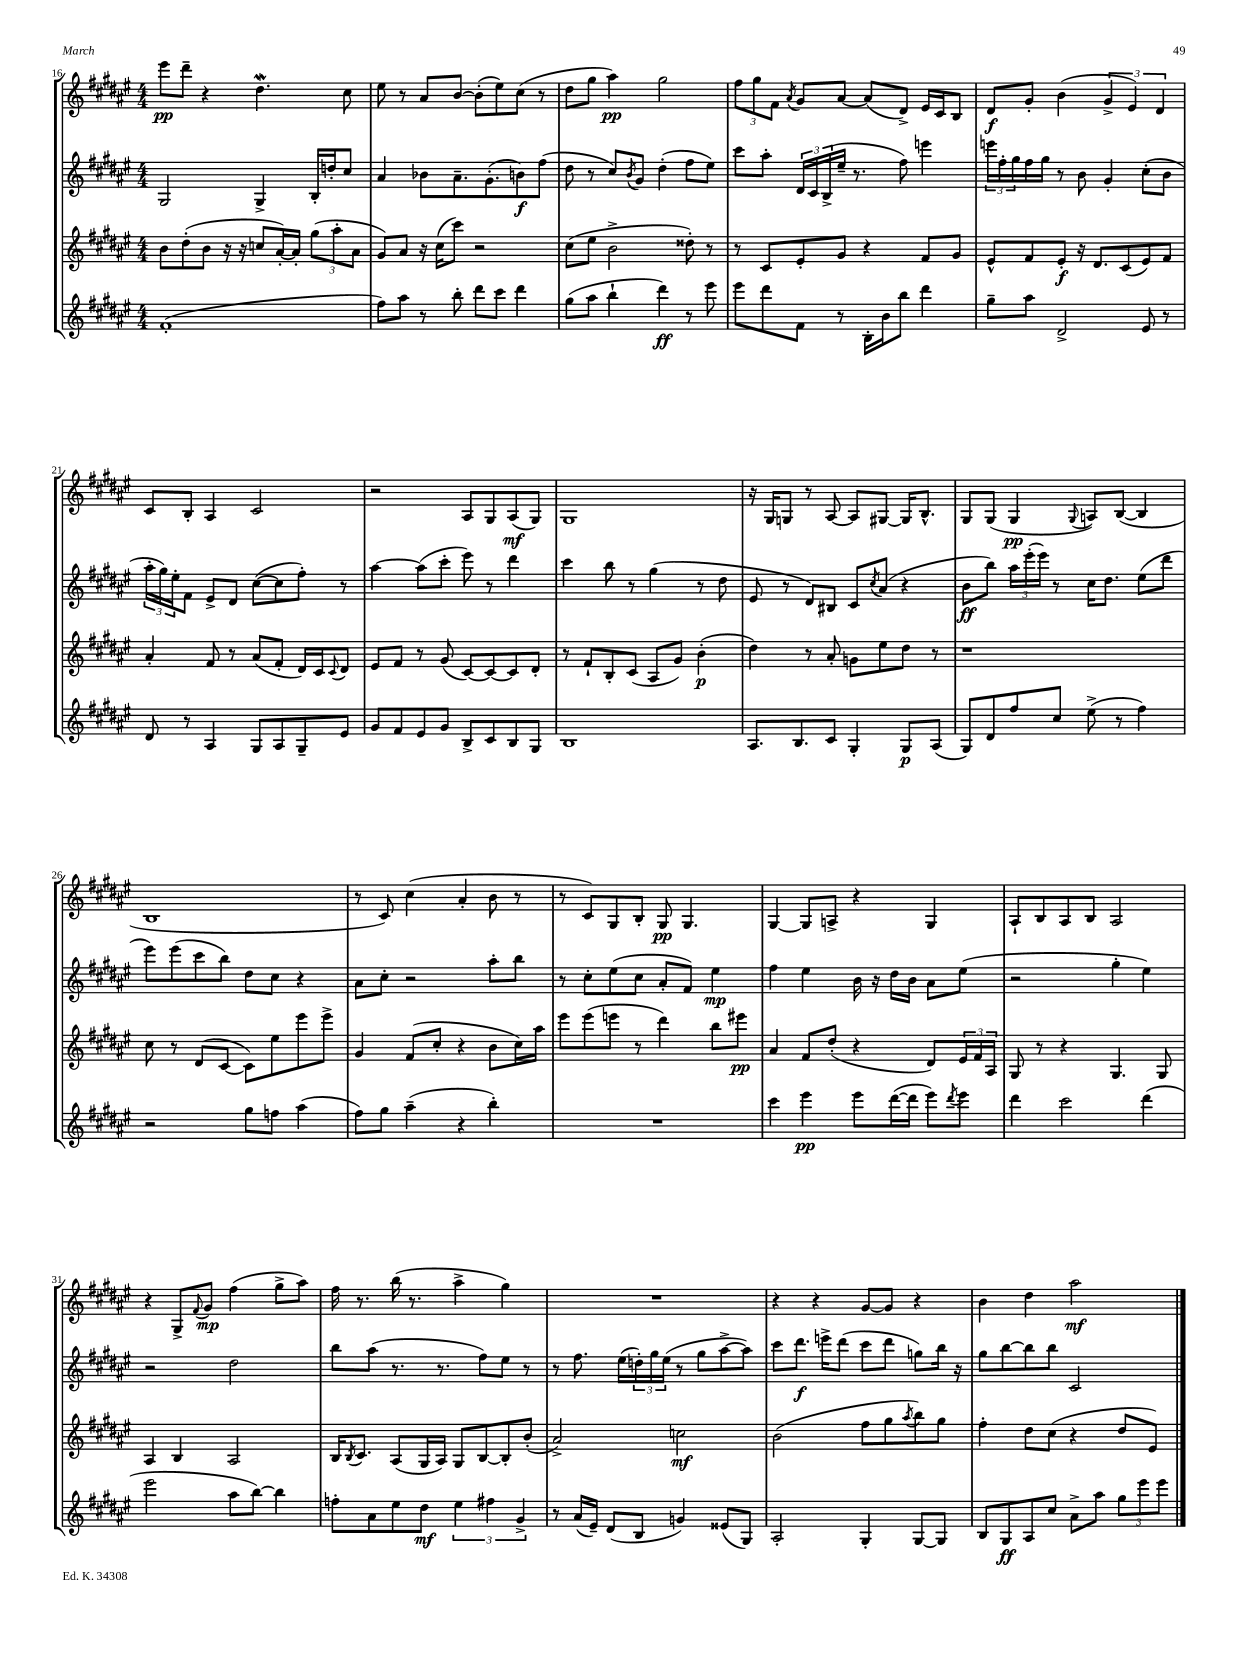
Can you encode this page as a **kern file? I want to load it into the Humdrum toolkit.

**kern	**kern	**kern	**kern
*staff4	*staff3	*staff2	*staff1
*clefG2	*clefG2	*clefG2	*clefG2
*k[f#c#g#d#a#e#]	*k[f#c#g#d#a#e#]	*k[f#c#g#d#a#e#]	*k[f#c#g#d#a#e#]
*M4/4	*M4/4	*M4/4	*M4/4
(1f#'	8b\L	2G#/	8eee#\L
.	(8dd#'\	.	8ddd#~\J
.	8b\J	.	4r
.	16r	.	.
.	16r	.	.
.	8cc/L	4G#^/	4.dd#\
.	[16a#'/L)	.	.
.	16a#'/]JJ	.	.
.	(12gg#\L	16B'/LL	.
.	.	16dd'/J	.
.	12aa#'\	.	.
.	.	8cc#/J	8cc#\
.	12a#\J	.	.
=	=	=	=
8ff#\L)	8g#/L)	4a#/	8ee#\
8aa#\J	8a#/J	.	8r
8r	16r	8b-\L	8a#/L
.	(16cc#\LK	.	.
8bb'\	8ccc#\J)	8.a#~\	[8b/J
8ddd#\L	2r	.	(8b'\]L
.	.	(8.g#'\	.
8ccc#\J	.	.	8ee#\)
4ddd#\	.	8b\)	(8cc#\J
.	.	(8ff#\J	8r
=	=	=	=
(8gg#\L	(8cc#\L	8dd#\	8dd#\L
8aa#\J	8ee#\J	8r	8gg#\J
4bb`\	2b^\	8cc#/L)	4aa#\)
.	.	8qb/	.
.	.	8g#/J	.
4ddd#\)	.	(4dd#'\	2gg#\
8r	8dd##'\)	8ff#\L	.
8eee#\	8r	8ee#\J)	.
=	=	=	=
8eee#\L	8r	8ccc#\L	12ff#\L
.	.	.	12gg#\
8ddd#\	8c#/L	8aa#'\J	.
.	.	.	12f#\J
.	.	.	8qa#/
8f#\J	8e#'/	24d#/LL	8g#/L
.	.	24c#/	.
.	.	(24B^/	.
8r	8g#/J	16ee#~/JJ	[8a#/J
.	.	8.r	.
16B'\LL	4r	.	(8a#/]L
16b\J	.	.	.
8bb\J	.	8ff#\)	8d#^/J)
4ddd#\	8f#/L	4eee\	16e#/LL
.	.	.	16c#/J
.	8g#/J	.	8B/J
=	=	=	=
8gg#~\L	8e#^^/L	24eee\LL	8d#/L
.	.	24ff#'\	.
.	.	24gg#\	.
8aa#\J	8f#/	16ff#\	8g#'/J
.	.	16gg#\JJ	.
2d#^/	8e#'/J	8r	(4b\
.	16r	8b\	.
.	8.d#/L	.	.
.	.	4g#'/	6g#^/
.	(8c#/	.	.
.	.	.	6e#/)
8e#/	8e#/)	(8cc#'\L	.
.	.	.	6d#/
8r	8f#/J	8b\J	.
=	=	=	=
8d#/	4a#'/	24aa#'\LL	8c#/L
.	.	24gg#\)	.
.	.	24ee#'\J	.
8r	.	8f#\J	8B'/J
4A#/	8f#/	8e#^/L	4A#/
.	8r	8d#/J	.
8G#/L	(8a#/L	([8cc#\L	2c#/
8A#/	8f#'/J	8cc#\]	.
8G#~/	16d#/LL)	8ff#'\J)	.
.	16c#/J	.	.
.	8qqc#/	.	.
8e#/J	8d#/J	8r	.
=	=	=	=
8g#/L	8e#/L	[4aa#\	2r
8f#/	8f#/J	.	.
8e#/	8r	(8aa#\]L	.
8g#/J	(8g#/	8ccc#'\J	.
8B^/L	[8c#/L)	8eee#\)	8A#/L
8c#/	8c#/_	8r	8G#/
8B/	8c#/]	4ddd#\	(8A#/
8G#/J	8d#'/J	.	8G#/J)
=	=	=	=
1B	8r	4ccc#\	1G#
.	8f#`/L	.	.
.	8B'/	8bb\	.
.	(8c#/J	8r	.
.	8A#/L	(4gg#\	.
.	8g#/J)	.	.
.	(4b'\	8r	.
.	.	8dd#\	.
=	=	=	=
8.A#/L	4dd#\)	8e#/	16r
.	.	.	16G#/LK
.	.	8r	8G/J
8.B/	.	.	.
.	8r	8d#/L)	8r
8c#/J	8a#'/	8B#/J	[8A#/
4G#'/	8g\L	8c#/L	8A#/]L
.	.	8qcc#/	.
.	8ee#\	(8a#/J	[8G#/J
8G#/L	8dd#\J	4r	16G#/]LK
.	.	.	8.B^^/J
(8A#/J	8r	.	.
=	=	=	=
8G#/L)	1r	8b\L	8G#/L
8d#/	.	8bb\J)	(8G#/J
8ff#/	.	24aa#\LL	4G#/
.	.	(24eee#'\	.
.	.	24eee#\JJ)	.
8cc#/J	.	8r	.
.	.	.	8qqG#/
(8ee#^\	.	16cc#\LK	8A/L)
.	.	8.dd#\J	.
8r	.	.	([8B/J
4ff#\)	.	(8ee#\L	4B/]
.	.	8ddd#\J	.
=	=	=	=
2r	8cc#\	8eee#\L)	1B
.	8r	(8eee#\	.
.	(8d#/L	8ccc#\	.
.	[8c#/J	8bb\J)	.
8gg#\L	8c#\]L)	8dd#\L	.
8ff\J	8ee#\	8cc#\J	.
(4aa#\	8eee#\	4r	.
.	8eee#^\J	.	.
=	=	=	=
8ff#\L)	4g#/	8a#\L	8r
8gg#\J	.	8cc#'\J	8c#/)
(4aa#~\	(8f#/L	2r	(4cc#\
.	8cc#'/J	.	.
4r	4r	.	4a#'/
4bb'\)	8b\L	8aa#'\L	8b\
.	16cc#\L)	8bb\J	8r
.	16aa#\JJ	.	.
=	=	=	=
1r	8eee#\L	8r	8r
.	(8eee#\	8cc#'\L	8c#/L)
.	8eee\J	(8ee#\	8G#/
.	8r	8cc#\J	8B'/J
.	4ddd#\)	8a#'/L	8G#/
.	.	8f#/J)	4.G#/
.	8bb\L	4ee#\	.
.	8eee#\J	.	.
=	=	=	=
4ccc#\	4a#/	4ff#\	[4G#/
4eee#\	8f#/L	4ee#\	8G#/]L
.	(8dd#'/J	.	8A^/J
8eee#\L	4r	16b\	4r
.	.	16r	.
([16ddd#\L	.	16dd#\LL	.
16ddd#\]JJ	.	16b\JJ	.
8eee#\L)	8d#/L)	8a#\L	4G#/
8qddd#/	.	.	.
8eee#\J	24e#/L	(8ee#\J	.
.	24f#/	.	.
.	24A#/JJ	.	.
=	=	=	=
4ddd#\	8G#/	2r	8A#`/L
.	8r	.	8B/
2ccc#\	4r	.	8A#/
.	.	.	8B/J
.	4.G#/	4gg#'\	2A#/
(4ddd#\	.	4ee#\)	.
.	8G#/	.	.
=	=	=	=
2eee#\	4A#/	2r	4r
.	4B/	.	8G#^/L
.	.	.	8qqf#/
.	.	.	8g#/J
8aa#\L	2A#/	2dd#\	(4ff#\
[8bb\J)	.	.	.
4bb\]	.	.	8gg#^\L
.	.	.	8aa#\J)
=	=	=	=
8ff'\L	16B/LK	8bb\L	16ff#\
.	8qB/	.	.
.	8.c#/J	.	8.r
8a#\	.	(8aa#\J	.
8ee#\	(8A#/L	8.r	(16bb\
.	.	.	8.r
8dd#\J	16G#/L	.	.
.	16A#/JJ)	8.r	.
6ee#\	8G#/L	.	4aa#^\
.	[8B/	8ff#\L)	.
6ff#\	.	.	.
.	8B'/]	8ee#\J	4gg#\)
6g#^/	.	.	.
.	(8b'/J	8r	.
=	=	=	=
8r	2a#^/)	8r	1r
(16a#/LL	.	8.ff#\	.
16e#~/JJ)	.	.	.
(8d#/L	.	.	.
.	.	(16ee#\LL	.
8B/J	.	24dd'\)	.
.	.	24gg#\	.
.	.	(24ee#\JJ	.
4g/)	2cc\	8r	.
.	.	8gg#\L	.
(8e##/L	.	[8aa#^\	.
8G#/J)	.	8aa#\]J)	.
=	=	=	=
2A#'/	(2b\	8ccc#\L	4r
.	.	8.ddd#\J	.
.	.	.	4r
.	.	16eee^\LK	.
.	.	(8ddd#\J	.
4G#'/	8ff#\L	8ccc#\L	[8g#/L
.	8gg#\	8ddd#\J	8g#/]J
.	8qaa#/	.	.
[8G#/L	8bb\)	8gg\L)	4r
8G#/]J	8gg#\J	16bb\Jk	.
.	.	16r	.
=	=	=	=
8B/L	4ff#'\	8gg#\L	4b\
8G#/	.	[8bb\	.
8A#/	8dd#\L	8bb\]	4dd#\
8cc#/J	(8cc#\J	8bb\J	.
8a#^\L	4r	2c#/	2aa#\
8aa#\J	.	.	.
12gg#\L	8dd#/L	.	.
12eee#\	.	.	.
.	8e#/J)	.	.
12eee#\J	.	.	.
==	==	==	==
*-	*-	*-	*-
